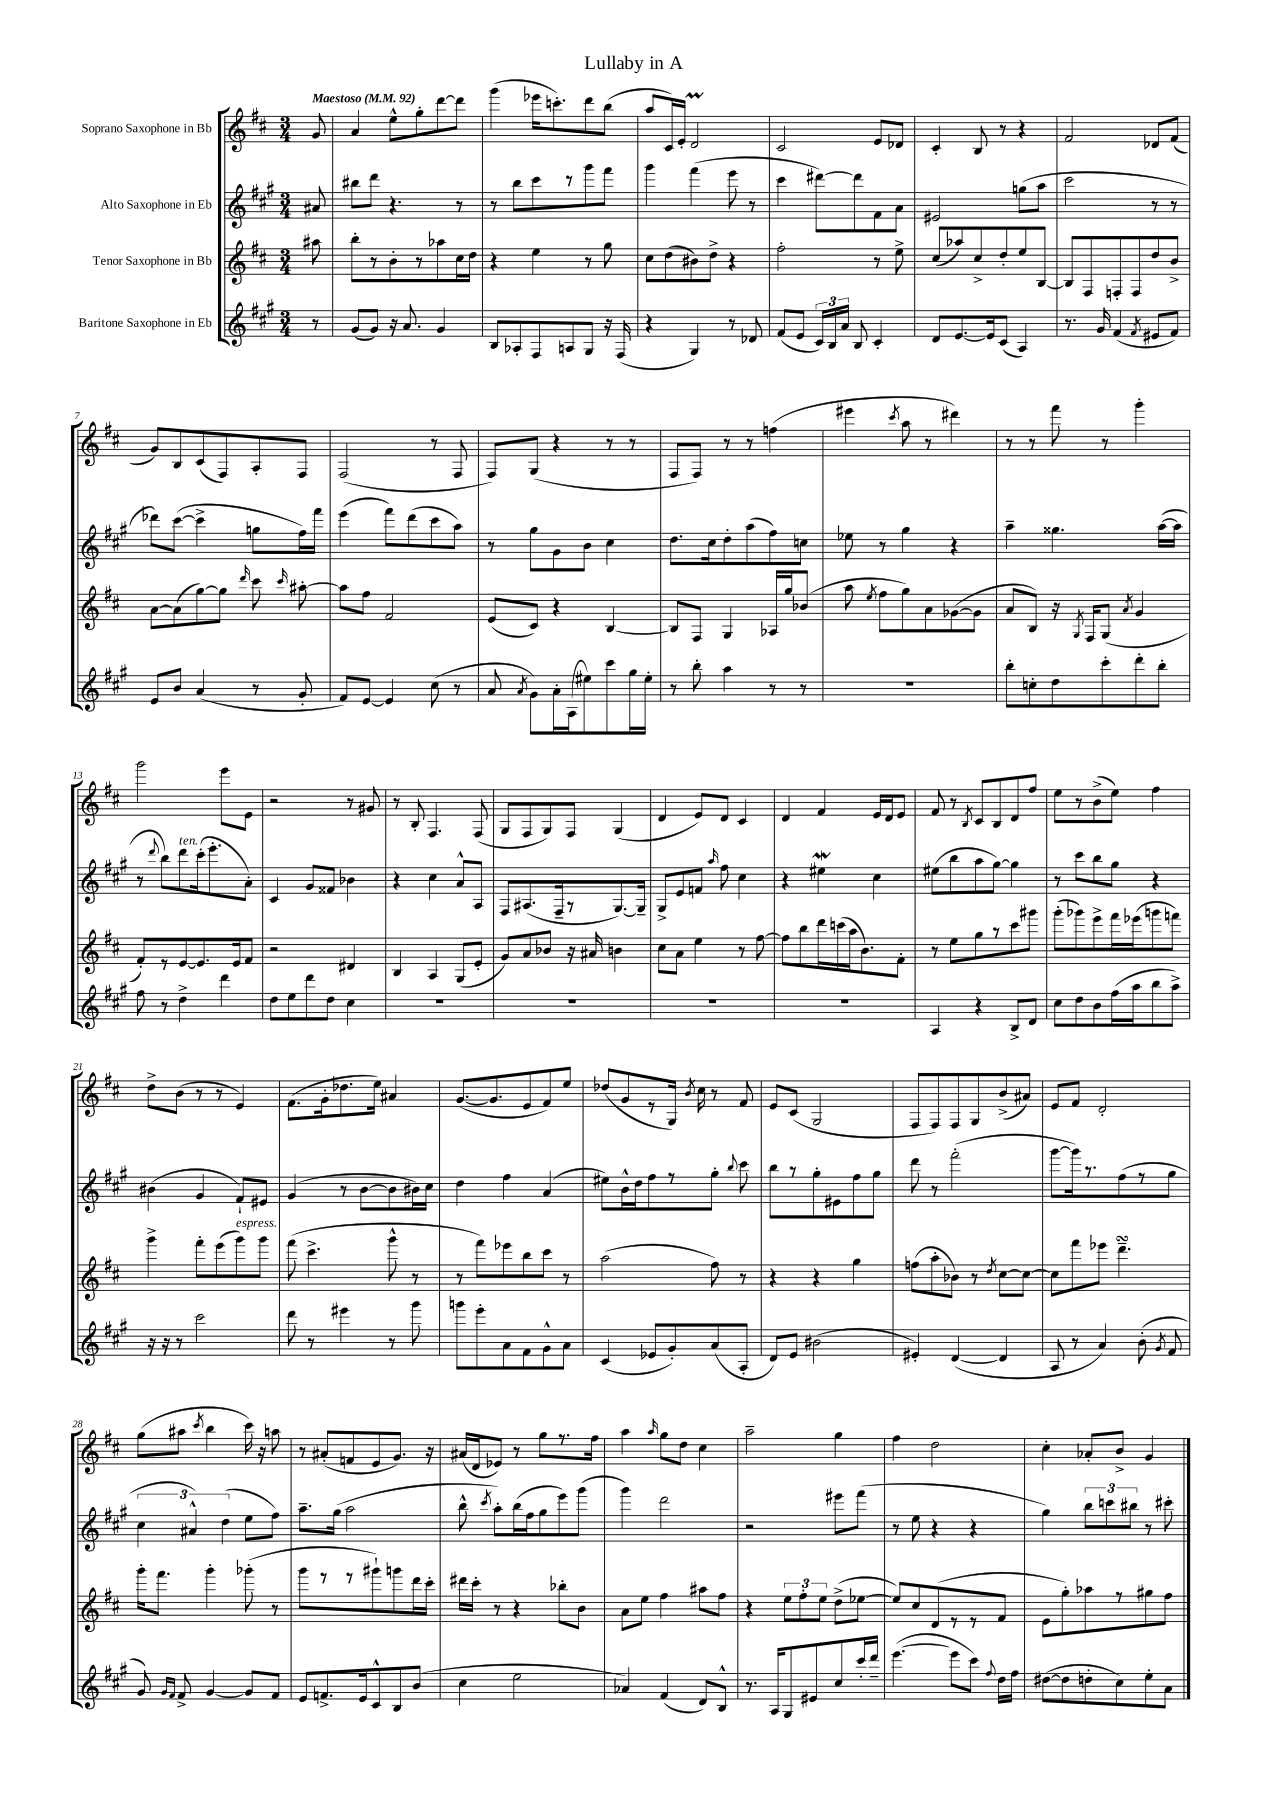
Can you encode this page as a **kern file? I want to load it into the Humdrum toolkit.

**kern	**kern	**kern	**kern
*part4	*part3	*part2	*part1
*staff4	*staff3	*staff2	*staff1
*I"Baritone Saxophone in Eb	*I"Tenor Saxophone in Bb	*I"Alto Saxophone in Eb	*I"Soprano Saxophone in Bb
*clefG2	*clefG2	*clefG2	*clefG2
*k[f#c#g#]	*k[f#c#]	*k[f#c#g#]	*k[f#c#]
*M3/4	*M3/4	*M3/4	*M3/4
*MM92	*MM92	*MM92	*MM92
=	=	=	=
!	!	!	!LO:TX:a:B:t=Maestoso
8r	8aa#X\	8a#X/	8g/
=1	=1	=1	=1
(8g#/L	8bb'\L	8bb#X\L	4a/
8g#/J)	8r	8ddd\J	.
16r	8b'\	4.r	8ee^^\L
8.a/	.	.	.
.	8r	.	8gg'\
4g#/	8aa-X\	.	[8ddd\
.	16cc#\L	8r	8ddd\J]
.	16dd\JJ	.	.
=2	=2	=2	=2
8B/L	4r	8r	(4ggg\
8A-X'/	.	8bb\L	.
8F#/	4ee\	8ccc#\	16eee-X\KL
.	.	.	8.cccn'\)
8An/	.	8r	.
8G#/J	8r	8ggg#\	8ddd\
16r	8gg\	8fff#\J	(8bb\J
(16F#/	.	.	.
=3	=3	=3	=3
4r	8cc#\L	4ggg#\	8aa/L
.	(8dd\	.	16c#/L)
.	.	.	16e'/JJ
4G#/)	8b#X\)	(4fff#\	2dM/
.	8dd^\J	.	.
8r	4r	8eee\	.
8d-X/	.	8r	.
=4	=4	=4	=4
(8f#/L	2ff#'\	4ccc#\	2c#/
8e/J	.	.	.
24c#/LL)	.	[8ddd#X\L)	.
24B/	.	.	.
24a/JJ	.	.	.
8B/	.	8ddd#\]	.
4c#'/	8r	8f#\	8e/L
.	8ee^\	8a\J	8d-X/J
=5	=5	=5	=5
8d/L	(8cc#/L	2e#X/	4c#'/
[8.e/	8aa-X/)	.	.
.	8cc#^/	.	8B/
16e/k]	.	.	.
(8c#/J	8dd'/	.	8r
4A/)	8ee/	(8ggn\L	4r
.	[8B/J	8aa\J	.
=6	=6	=6	=6
8.r	8B/L]	2ccc#\	2f#/
.	8F#/	.	.
16g#/	.	.	.
(4f#/	8Fn'/	.	.
.	8F/	.	.
8qf#/	.	.	.
8e#X/L	8dd/	8r	8d-X/L
8f#/J)	8b^/J	8r	(8f#/J
!!LO:LB:g=z
=7	=7	=7	=7
8e/L	[8a\L	8ddd-X\L)	8g/L)
8b/J	(8a\]	([8ccc#\J	8B/
(4a/	[8gg\)	4ccc#^\]	(8c#/
.	8gg\J]	.	8F#/)
.	16qqddd/	.	.
8r	8ccc#\	8ggn\L	8A'/
.	16qqccc#/	.	.
8g#'/	[8aa#X'\	16ff#\L)	8F#/J
.	.	16fff#\JJ	.
=8	=8	=8	=8
8f#/L)	8aa#\L]	(4eee\	(2F#/
[8e/J	8ff#\J	.	.
4e/]	2f#/	8fff#\L)	.
.	.	(8ddd\	.
(8cc#\	.	8ccc#\	8r
8r	.	8aa\J)	8F#/
=9	=9	=9	=9
8a/	(8e/L	8r	8F#/L)
8qa/	.	.	.
8g#\L)	8c#/J)	8gg#\L	(8G/J
16a'\L	4r	8g#\	4r
(16A\J	.	.	.
8ee#X\)	.	8b\J	.
8ccc#\	[4B/	4cc#\	8r
16gg#\L	.	.	8r
16ee#'\JJ	.	.	.
=10	=10	=10	=10
8r	8B/L]	8.dd\L	8F#/L
8bb'\	8F#/J	.	8F#/J)
.	.	16cc#\k	.
4aa\	4G/	8dd'\	8r
.	.	(8aa\	8r
8r	16A-X/LL	8ff#\)	(4ffn\
.	16gg/J	.	.
8r	(8b-X/J	8ccn\J	.
=11	=11	=11	=11
2.r	8aa\	8ee-X\	4eee#X\
.	8qee/	.	.
.	8ff#\L	8r	.
.	.	.	8qccc#/
.	8gg\)	4gg#\	8aa\
.	8a\	.	8r
.	([8g-X\	4r	4ddd#X\)
.	8g-\J]	.	.
=12	=12	=12	=12
8bb'\L	8a/L	4aa~\	8r
8ccn'\	8B/J)	.	8r
8dd\	16r	4.gg##X\	8fff#\
.	8qG/	.	.
.	16F#/KL	.	.
8ccc#'\	(8G/J	.	8r
.	8qa/	.	.
8ddd'\	4g/	.	4ggg'\
8bb'\J	.	([16aa\LL	.
.	.	16aa\JJ]	.
!!LO:LB:g=z
=13	=13	=13	=13
8ff#\	8f#'/L)	8r	2ggg\
.	.	8qqddd/	.
8r	8r	8bb\L)	.
!	!	!LO:TX:a:i:t=ten.	!
4dd^\	[8e/	8ddd\	.
.	8.e/]	(16ccc#'\k	.
.	.	8.eee'\	.
4ddd\	.	.	8eee\L
.	16e/k	.	.
.	8f#/J	8a'\J)	8e\J
=14	=14	=14	=14
8dd\L	2r	4c#/	2r
8ee\	.	.	.
8ddd\	.	8g#/L	.
8dd\J	.	8f##X/J	.
4cc#\	4d#X/	4b-X\	8r
.	.	.	8g#X/
=15	=15	=15	=15
2.r	4B/	4r	8r
.	.	.	8B'/
.	4A/	4cc#\	4.F#/
.	(8G/L	8a^^/L	.
.	8e'/J	8A/J	(8F#/
=16	=16	=16	=16
2.r	8g/L)	8F#/L	8G/L
.	8a/	(8.A#X/	8F#/
.	8b-X/J	.	8G/)
.	.	16F#~/k	.
.	16r	8r	8F#/J
.	16a#X/	.	.
.	4bn\	[8.G#/)	(4G/
.	.	16G#~/Jk]	.
=17	=17	=17	=17
2.r	8cc#\L	8G#^/L	4d/
.	8a\J	8e/	.
.	4ee\	8fn/J	8e/L)
.	.	16qqaa/	.
.	.	8ff#\	8d/J
.	8r	4cc#\	4c#/
.	[8ff#\	.	.
=18	=18	=18	=18
2.r	8ff#\L]	4r	4d/
.	8bb\	.	.
.	16ddd\L	4ee#XW\	4f#/
.	(16cccn\	.	.
.	16aa\J	.	.
.	8.b\)	.	.
.	.	4cc#\	16e/LL
.	.	.	16d/J
.	8f#'\J	.	8e/J
=19	=19	=19	=19
4A/	8r	(8ee#X\L	8f#/
.	8ee\L	8bb\	8r
.	.	.	8qB/
4r	8gg\	8aa\	8c#/L
.	8r	[8gg#\J)	8B/
8B^/L	8ccc#\	4gg#\]	8d/
8d/J	8ggg#X\J	.	8ff#/J
=20	=20	=20	=20
8cc#\L	(8ggg'\L	8r	8ee\L
8dd\	8ggg-X\)	8ccc#\L	8r
8b\	8eee^\	8bb\	(8b^\
(16ff#\L	16fff#\L	8gg#\J	8ee\J)
16aa\J	(16eee-X\J	.	.
8bb\	8gggn\	4r	4ff#\
8aa^\J)	8fffn\J)	.	.
!!LO:LB:g=z
=21	=21	=21	=21
16r	4ggg^\	(4b#X\	8dd^\L
16r	.	.	.
8r	.	.	(8b\J
2ccc#\	8fff#'\L	4g#/	8r
.	(8eee\	.	8r
!	!LO:TX:a:i:t=espress.	!	!
.	8ggg\)	8f#`/L)	4e/)
.	8ggg\J	8e#X/J	.
=22	=22	=22	=22
8ddd\	(8fff#\	(4g#/	(8.f#\L
8r	4.ccc#^\	.	.
.	.	.	16g'\k
4eee#X\	.	8r	8.dd-X\
.	.	[8b\L	.
.	.	.	16ee\Jk)
8r	8ggg^^\	8b\]	4a#X/
8ggg#\	8r	16b#X\L)	.
.	.	16cc#\JJ	.
=23	=23	=23	=23
8gggn\L	8r	4dd\	([8.g/L
8eee'\	8fff#\L)	.	.
.	.	.	8.g/]
8a\	8eee-X\	4ff#\	.
8f#\	8bb\	.	8e/
8g#^^\	8ccc#\J	(4a/	8f#/)
8a\J	8r	.	8ee/J
=24	=24	=24	=24
(4c#/	(2aa\	8ee#X\L)	(8dd-X/L
.	.	16b^^\L	8g/
.	.	16dd\J	.
8e-X/L	.	8ff#\	8r
8g#'/)	.	8r	16G/Jk)
.	.	.	8qb/
.	.	.	16cc#\
(8a/	8ff#\)	8gg#'\J	8r
.	.	8qqbb/	.
8A'/J	8r	8ccc#\	8f#/
=25	=25	=25	=25
8d/L)	4r	8bb\L	8e/L
8e/J	.	8r	(8c#/J
(2b#X\	4r	8gg#'\	2G/
.	.	8e#X\	.
.	4gg\	8ff#\	.
.	.	8gg#\J	.
=26	=26	=26	=26
4e#X'/)	(8ffn\L	8ddd\	8F#/L
.	8aa'\	8r	8F#/)
([4d/	8b-X\J)	(2fff#'\	8F#/
.	8r	.	8G/
.	8qdd/	.	.
4d/]	[8cc#\L	.	(8b^/
.	8cc#\J_	.	8a#X/J)
=27	=27	=27	=27
8A/	8cc#\L]	[8ggg#\L	8e/L
8r	8fff#\	16ggg#\k])	8f#/J
.	.	8.r	.
4a/)	8eee-X\J	.	2d'/
.	4.dddsSSs~\	(8ff#\	.
(8b'\	.	8r	.
8qg#/	.	.	.
8f#/	.	8gg#\J	.
!!LO:LB:g=z
=28	=28	=28	=28
8g#/)	16ggg'\KL	6cc#\	(8gg\L
.	8.fff#\J	.	.
16qqg#/LL	.	.	.
16qqf#/JJ	.	.	.
8f#^/	.	.	8aa#X\J
.	.	6a#X^^/)	.
.	.	.	8qccc#/
[4g#/	4ggg'\	.	4bb\
.	.	(6dd\	.
8g#/L]	(8ggg-X'\	8ee\L	16ccc#\)
.	.	.	16r
8f#/J	8r	8ff#\J)	8aan\
=29	=29	=29	=29
8e/L	8ggg\L	8.aa~\L	8r
8.fn^/	8r	.	(8a#X'/L
.	.	(16gg#\Jk	.
.	8r	2aa\	8fn/
16e/k	.	.	.
8c#^^/	8ggg#X`\)	.	8e/
8B/	8gggn\	.	8.g/J)
(8b/J	16ddd\L	.	.
.	16ccc#'\JJ	.	16r
=30	=30	=30	=30
4cc#\	16ddd#X\LL	8bb^^\	(16a#X/LL
.	16ccc#'\JJ	.	16d/J
.	.	8qccc#/	.
.	8r	8aa'\L)	8e-X/J)
2ee\	4r	(16bb\L	8r
.	.	16ff#\J	.
.	.	8gg#\	8gg\L
.	8bb-X'\L	8eee\)	8.r
.	8b\J	(8ggg#\J	.
.	.	.	16ff#\Jk
=31	=31	=31	=31
4a-X/)	8a\L	4ggg#\)	4aa\
.	8ee\J	.	.
.	.	.	16qqaa/
(4f#/	4ff#\	2ddd\	8gg\L
.	.	.	8dd\J
8d/L)	8aa#X\L	.	4cc#\
8B^^/J	8ff#\J	.	.
=32	=32	=32	=32
8.r	4r	2r	2aa~\
16A/KL	.	.	.
8G#/	12ee\L	.	.
.	12ff#'\	.	.
8e#X/	.	.	.
.	12ee\J	.	.
8cc#/	(8dd^\L	8eee#X\L	4gg\
16ccc#'/L	[8ee-X\J	(8fff#\J	.
16ddd~/JJ	.	.	.
=33	=33	=33	=33
([4.eee\	8ee-/L])	8r	4ff#\
.	8cc#/	8ee\	.
.	(8d/	4r	2dd\
8eee\L]	8r	.	.
8ccc#\J)	8r	4r	.
8qqff#/	.	.	.
16dd\LL	8f#/J	.	.
16ff#\JJ	.	.	.
=34	=34	=34	=34
([8dd#X\L	8e\L	4gg#\)	4cc#'\
8dd#\]	8gg'\)	.	.
8ddn'\	8aa-X\	12bb\L	8a-X'/L
.	.	12cccn\	.
8cc#\)	8r	.	8b^/J
.	.	12bb#X\J	.
8ee'\	8gg#X\	8r	4g/
8a\J	8ff#\J	8ccc#X'\	.
==	==	==	==
*-	*-	*-	*-
